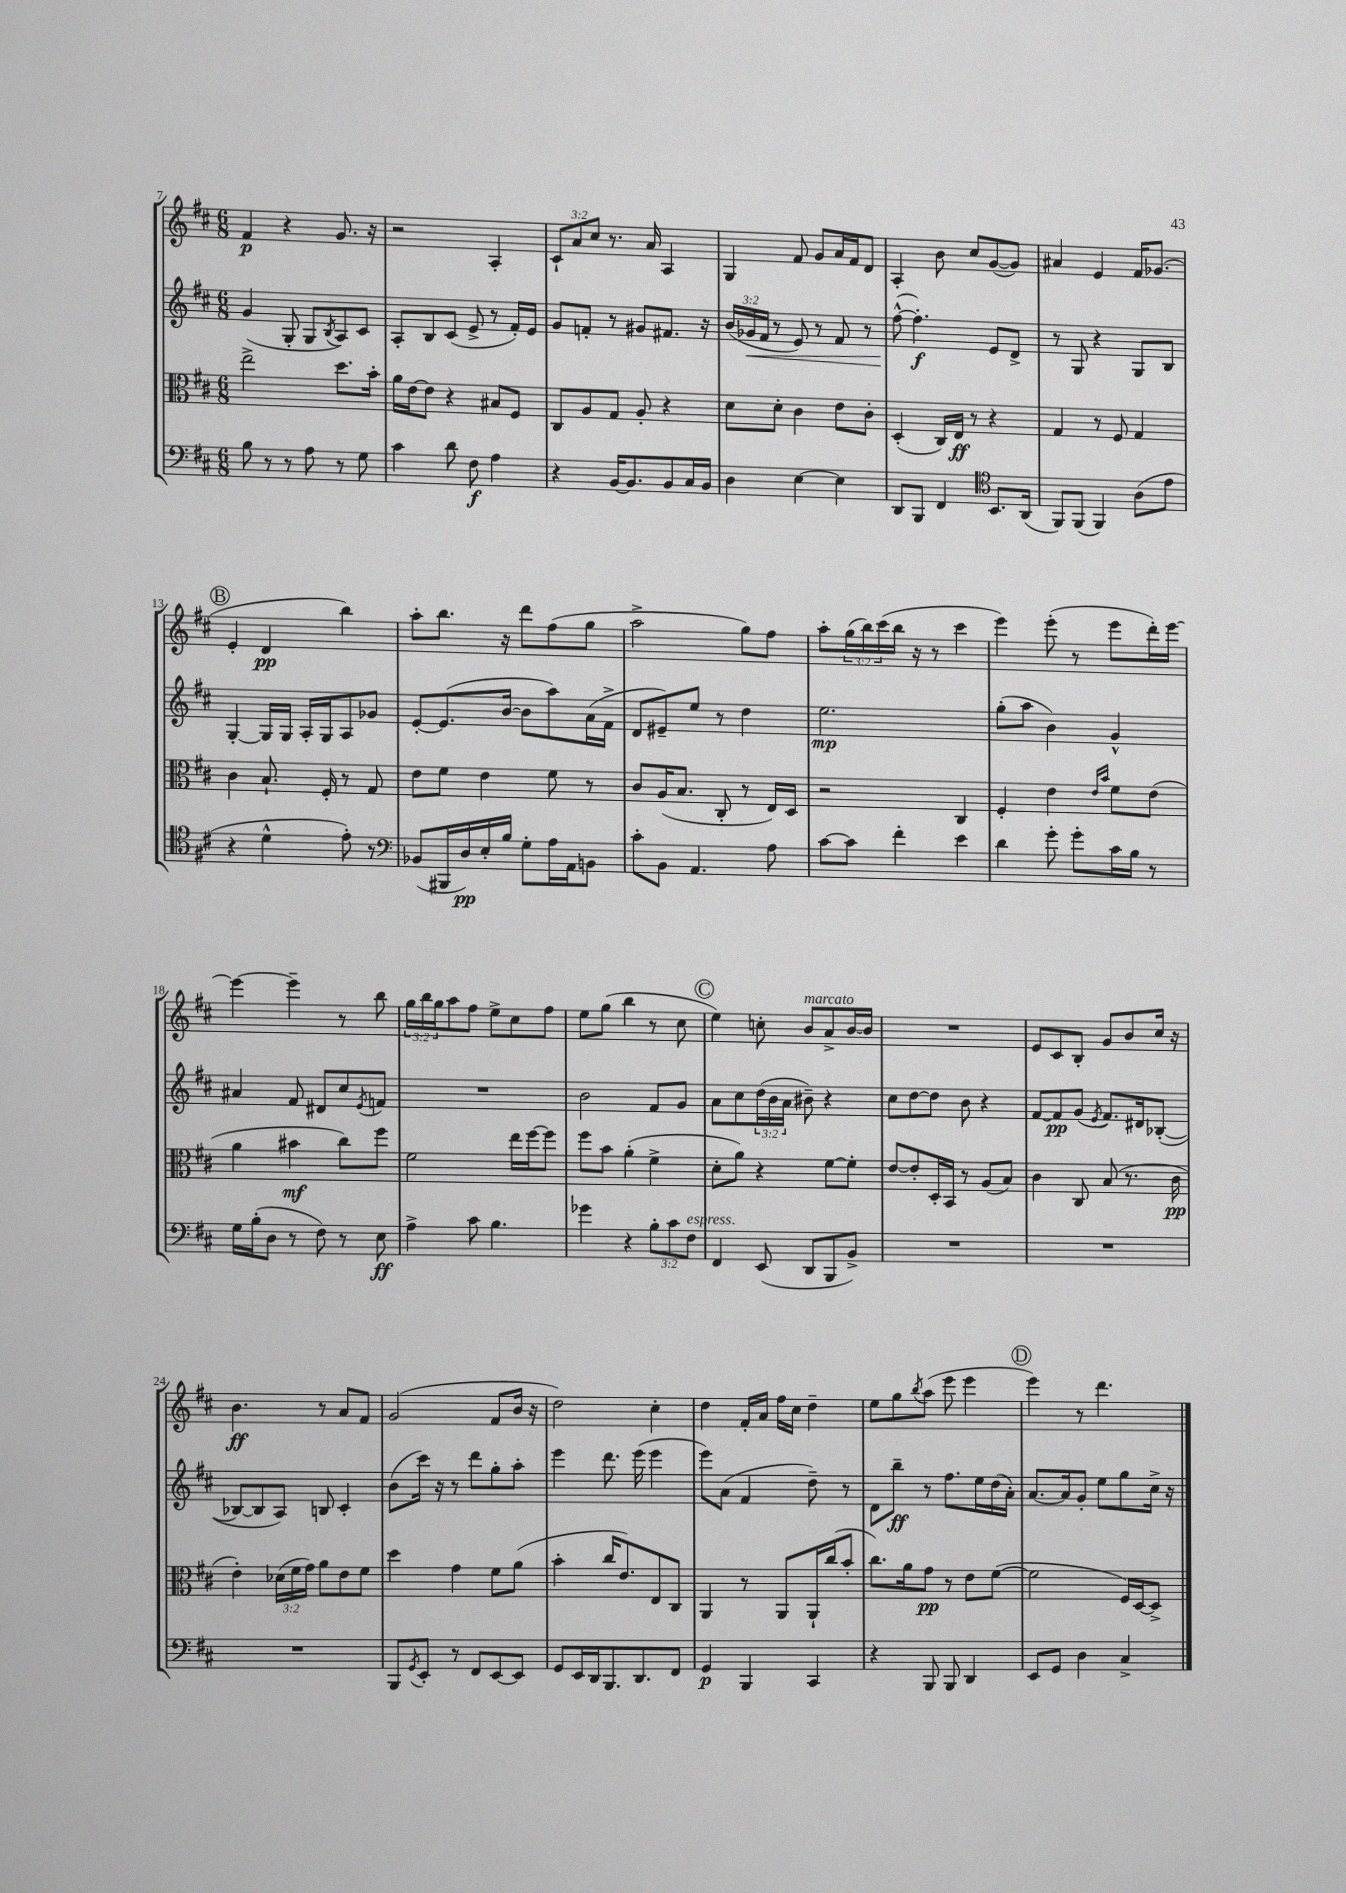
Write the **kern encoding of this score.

**kern	**dynam	**kern	**dynam	**kern	**dynam	**kern	**dynam
*part4	*part4	*part3	*part3	*part2	*part2	*part1	*part1
*staff4	*staff4	*staff3	*staff3	*staff2	*staff2	*staff1	*staff1
*clefF4	*	*clefC3	*	*clefG2	*	*clefG2	*
*k[f#c#]	*	*k[f#c#]	*	*k[f#c#]	*	*k[f#c#]	*
*M6/8	*	*M6/8	*	*M6/8	*	*M6/8	*
=7	=7	=7	=7	=7	=7	=7	=7
8B\	.	2ee^\	.	(4g/	.	4f#/	p
8r	.	.	.	.	.	.	.
8r	.	.	.	8G'/	.	4r	.
8A\	.	.	.	8G/L	.	.	.
.	.	.	.	8qB/	.	.	.
8r	.	8.dd\L	.	8A/)	.	8.g/	.
8G\	.	.	.	8c#/J	.	.	.
.	.	16b'\Jk	.	.	.	16r	.
=8	=8	=8	=8	=8	=8	=8	=8
4c#\	.	16a\LL	.	8A'/L	.	2r	.
.	.	[16e\J	.	.	.	.	.
.	.	8e\J]	.	8B/	.	.	.
8d\	.	4r	.	(8c#/J	.	.	.
8F#\	f	.	.	8e^/	.	.	.
4A\	.	8B#X/L	.	8r	.	4A'/	.
.	.	8F#/J	.	16f#'/LL)	.	.	.
.	.	.	.	16e/JJ	.	.	.
=9	=9	=9	=9	=9	=9	=9	=9
4r	.	8C#/L	.	8g/L	.	12c#`/L	.
.	.	.	.	.	.	12a/	.
.	.	8A/	.	8fn'/J	.	.	.
.	.	.	.	.	.	12cc#/J	.
[16BB/KL	.	8G/J	.	8r	.	8.r	.
8.BB/]	.	.	.	.	.	.	.
.	.	8A'/	.	8g#X/L	.	.	.
.	.	.	.	.	.	16a/	.
8BB/	.	4r	.	8.f#X/J	.	4A/	.
16C#/L	.	.	.	.	.	.	.
16BB/JJ	.	.	.	16r	.	.	.
=10	=10	=10	=10	=10	=10	=10	=10
4D\	.	8d\L	.	(24b/LL	.	4G/	.
!	!	!	!	!	!LO:HP:b	!	!
.	.	.	.	24g-X/	<	.	.
.	.	.	.	24f#/JJ	.	.	.
.	.	8d'\J	.	8r	.	.	.
[4E\	.	4c#\	.	8e/)	.	8f#/	.
.	.	.	.	8r	.	8g/L	.
4E\]	.	8e\L	.	8f#/	.	16a/L	.
.	.	.	.	.	.	16f#/J	.
.	.	8c#'\J	.	8r	.	8d/J	.
=11	=11	=11	=11	=11	=11	=11	=11
8DD/L	.	(4D'/	.	([8ff#^^\	.	4A'/	.
8BBB/J	.	.	.	4.ff#'\])	[ f	.	.
4FF#/	.	16C#/LL)	.	.	.	8b\	.
.	.	16E/JJ	ff	.	.	.	.
.	.	8r	.	.	.	8cc#/L	.
*clefC4	*	*	*	*	*	*	*
8.BB/L	.	4r	.	8e/L	.	([8g/	.
.	.	.	.	8d^/J	.	8g/J])	.
(16AA/Jk	.	.	.	.	.	.	.
=12	=12	=12	=12	=12	=12	=12	=12
8FF#/L)	.	4G/	.	8r	.	4a#X/	.
(8FF#/J	.	.	.	8G/	.	.	.
4FF#/)	.	8r	.	4r	.	4e/	.
.	.	8F#/	.	.	.	.	.
(8A\L	.	4G/	.	8G/L	.	16f#/KL	.
.	.	.	.	.	.	(8.g-X/J	.
8e\J	.	.	.	8B/J	.	.	.
!!LO:LB:g=z
!!LO:REH:place=s1:t=B
=13	=13	=13	=13	=13	=13	=13	=13
4r	.	4c#\	.	[4G'/	.	4e'/	.
4d^^\	.	8.B`/	.	16G/LL]	.	4d/	pp
.	.	.	.	16G/JJ	.	.	.
.	.	.	.	16A'/LL	.	.	.
.	.	16F#'/	.	16G/J	.	.	.
8e'\)	.	8r	.	8A/	.	4bb\)	.
8r	.	8G/	.	8g-X/J	.	.	.
=14	=14	=14	=14	=14	=14	=14	=14
*clefF4	*	*	*	*	*	*	*
(8BB-X/L	.	8e\L	.	[8e'/L	.	8aa'\L	.
16BBB#X/L	.	8f#\J	.	(8.e/]	.	8.bb\J	.
16D/)	pp	.	.	.	.	.	.
16E'/	.	4e\	.	.	.	.	.
16B/JJ	.	.	.	[16b/Jk	.	16r	.
8G'\L	.	.	.	8b\L]	.	8ddd\L	.
16A\L	.	8f#\	.	8aa\)	.	(8ff#\	.
16AA\J	.	.	.	.	.	.	.
8BBn\J	.	8r	.	(16a\L	.	8gg\J	.
.	.	.	.	16f#^\JJ	.	.	.
=15	=15	=15	=15	=15	=15	=15	=15
8c#'\L	.	8c#/L	.	8d/L	.	2aa^\	.
8BB\J	.	(16A/K	.	8e#X~/)	.	.	.
.	.	8.B/J	.	.	.	.	.
4.AA/	.	.	.	8ee/J	.	.	.
.	.	8C#'/	.	8r	.	.	.
.	.	8r	.	4dd\	.	8gg\L)	.
8A\	.	16E/LL)	.	.	.	8ff#\J	.
.	.	16D/JJ	.	.	.	.	.
=16	=16	=16	=16	=16	=16	=16	=16
[8c#\L	.	2r	.	2.ee\	mp	8aa'\L	.
8c#\J]	.	.	.	.	.	(24gg\L	.
.	.	.	.	.	.	24bb\)	.
.	.	.	.	.	.	(24ccc#\	.
4f#'\	.	.	.	.	.	16bb\JJ	.
.	.	.	.	.	.	16r	.
.	.	.	.	.	.	8r	.
4e\	.	4C#/	.	.	.	4ccc#\	.
=17	=17	=17	=17	=17	=17	=17	=17
4d\	.	4F#'/	.	(8gg'\L	.	4eee\)	.
.	.	.	.	8aa\J	.	.	.
8g'\	.	4e\	.	4b\)	.	(8eee'\	.
8g'\L	.	.	.	.	.	8r	.
.	.	16qqe/LL	.	.	.	.	.
.	.	16qqb/JJ	.	.	.	.	.
16c#\L	.	8f#\L	.	4g^^/	.	8eee\L	.
16B\JJ	.	.	.	.	.	.	.
8r	.	(8e\J	.	.	.	16ddd'\L)	.
.	.	.	.	.	.	[16eee\JJ	.
!!LO:LB:g=z
=18	=18	=18	=18	=18	=18	=18	=18
16G\LL	.	4a\	.	4a#X/	.	4eee\_	.
(16B'\J	.	.	.	.	.	.	.
8D\J	.	.	.	.	.	.	.
8r	.	4b#X\	mf	8f#/	.	4eee~\]	.
8F#\)	.	.	.	8d#X/L	.	.	.
8r	.	8cc#\L)	.	8cc#/	.	8r	.
.	.	.	.	8qe/	.	.	.
8E\	ff	8ff#\J	.	8fn/J	.	8bb\	.
=19	=19	=19	=19	=19	=19	=19	=19
4A^\	.	2f#\	.	2.r	.	24gg\LL	.
.	.	.	.	.	.	24bb\	.
.	.	.	.	.	.	24gg\J	.
.	.	.	.	.	.	8aa\	.
8c#\	.	.	.	.	.	8ff#\J	.
4.B\	.	.	.	.	.	8ee^\L	.
.	.	16ee\LL	.	.	.	8cc#\	.
.	.	[16ff#\J	.	.	.	.	.
.	.	8ff#\J]	.	.	.	8ff#\J	.
=20	=20	=20	=20	=20	=20	=20	=20
4g-X\	.	8ff#\L	.	2b\	.	8ee\L	.
.	.	8b\J	.	.	.	(8gg\J	.
4r	.	(4a'\	.	.	.	4bb\	.
12B'\L	.	4f#^\	.	8f#/L	.	8r	.
12c#\	.	.	.	.	.	.	.
.	.	.	.	8g/J	.	8cc#\	.
!LO:TX:a:i:t=espress.	!	!	!	!	!	!	!
12F#\J	.	.	.	.	.	.	.
!!LO:REH:place=s1:t=C
=21	=21	=21	=21	=21	=21	=21	=21
4FF#/	.	8d'\L	.	8a\L	.	4ee\)	.
.	.	8a\J)	.	8cc#\	.	.	.
(8EE/	.	4r	.	(24dd\L	.	8ccn'\	.
.	.	.	.	24b\	.	.	.
.	.	.	.	24a\JJ	.	.	.
!	!	!	!	!	!	!LO:TX:a:i:t=marcato	!
8DD/L	.	.	.	8b#X~\)	.	8b/L	.
8BBB/	.	[8f#\L	.	4r	.	8a^/	.
8BB^/J)	.	8f#'\J]	.	.	.	[16b/L	.
.	.	.	.	.	.	16b/JJ]	.
=22	=22	=22	=22	=22	=22	=22	=22
2.r	.	[8e/L	.	8cc#\L	.	2.r	.
.	.	8e'/]	.	[8dd\	.	.	.
.	.	16D'/L	.	8dd\J]	.	.	.
.	.	16BB/JJ	.	.	.	.	.
.	.	8r	.	8b\	.	.	.
.	.	(8A/L	.	4r	.	.	.
.	.	8B/J)	.	.	.	.	.
=23	=23	=23	=23	=23	=23	=23	=23
2.r	.	4c#\	.	[8f#/L	.	8e/L	.
.	.	.	.	8f#/]	pp	8c#/	.
.	.	8C#/	.	(8g/J	.	8B'/J	.
.	.	.	.	8qe/	.	.	.
.	.	(8B/	.	8.f#/L)	.	8g/L	.
.	.	8.r	.	.	.	8b/	.
.	.	.	.	16d#X/k	.	.	.
.	.	.	.	([8B-X'/J	.	16cc#/Jk	.
.	.	16c#\	pp	.	.	16r	.
!!LO:LB:g=z
=24	=24	=24	=24	=24	=24	=24	=24
2.r	.	4e'\)	.	8B-X/L_	.	4.b\	ff
.	.	.	.	8B-/]	.	.	.
.	.	(24d-X\LL	.	8A/J)	.	.	.
.	.	24f#\	.	.	.	.	.
.	.	24g\JJ)	.	.	.	.	.
.	.	8a\L	.	8Bn/	.	8r	.
.	.	8e\	.	4c#'/	.	8a/L	.
.	.	8f#\J	.	.	.	8f#/J	.
=25	=25	=25	=25	=25	=25	=25	=25
8BBB/L	.	4dd\	.	(8b\L	.	(2g/	.
8qGG/	.	.	.	.	.	.	.
8EE'/J	.	.	.	16ccc#\Jk)	.	.	.
.	.	.	.	16r	.	.	.
8r	.	4g\	.	8r	.	.	.
8FF#/L	.	.	.	8ddd\L	.	.	.
[8EE/	.	8f#\L	.	8gg'\	.	8f#/L	.
8EE/J]	.	(8a\J	.	8aa'\J	.	16b/Jk	.
.	.	.	.	.	.	16r	.
=26	=26	=26	=26	=26	=26	=26	=26
8GG/L	.	4b'\	.	4eee\	.	2dd\)	.
16EE/L	.	.	.	.	.	.	.
16DD/J	.	.	.	.	.	.	.
8.BBB/	.	16cc#/KL	.	8.ddd\	.	.	.
.	.	8.e/)	.	.	.	.	.
8.DD/	.	.	.	(16eee\	.	.	.
.	.	8E/	.	4eee\	.	4cc#'\	.
8FF#/J	.	8C#/J	.	.	.	.	.
=27	=27	=27	=27	=27	=27	=27	=27
4GG/	p	4AA/	.	8eee\L)	.	4dd\	.
.	.	.	.	(8a\J	.	.	.
4BBB/	.	8r	.	4f#/	.	16f#'/LL	.
.	.	.	.	.	.	16a/JJ	.
.	.	8AA/L	.	.	.	16ff#\LL	.
.	.	.	.	.	.	16cc#\JJ	.
4CC#/	.	16AA`/L	.	8dd~\)	.	4dd~\	.
.	.	(16cc#/J	.	.	.	.	.
.	.	8b'/J	.	8r	.	.	.
=28	=28	=28	=28	=28	=28	=28	=28
4r	.	8.cc#\L)	.	8d\L	.	8ee\L	.
.	.	.	.	8bb~\J	ff	8gg\	.
.	.	16a\k	.	.	.	.	.
.	.	.	.	.	.	8qbb/	.
8BBB/	.	8g\J	pp	8r	.	(8aa\J	.
8BBB/	.	8r	.	8.ff#\L	.	8eee\	.
4DD/	.	8e\L	.	.	.	4eee\	.
.	.	.	.	16ee\L	.	.	.
.	.	([8f#\J	.	(16dd\	.	.	.
.	.	.	.	16a'\JJ)	.	.	.
!!LO:REH:place=s1:t=D
=29	=29	=29	=29	=29	=29	=29	=29
8EE/L	.	2f#\]	.	[8.a/L	.	4eee\)	.
8GG/J	.	.	.	.	.	.	.
.	.	.	.	16a/k]	.	.	.
4D\	.	.	.	8g'/J	.	8r	.
.	.	.	.	8ee\L	.	4.ddd\	.
4C#^/	.	16F#/LL)	.	8gg\	.	.	.
.	.	[16D/J	.	.	.	.	.
.	.	8D^/J]	.	16cc#^\Jk	.	.	.
.	.	.	.	16r	.	.	.
==	==	==	==	==	==	==	==
*-	*-	*-	*-	*-	*-	*-	*-
